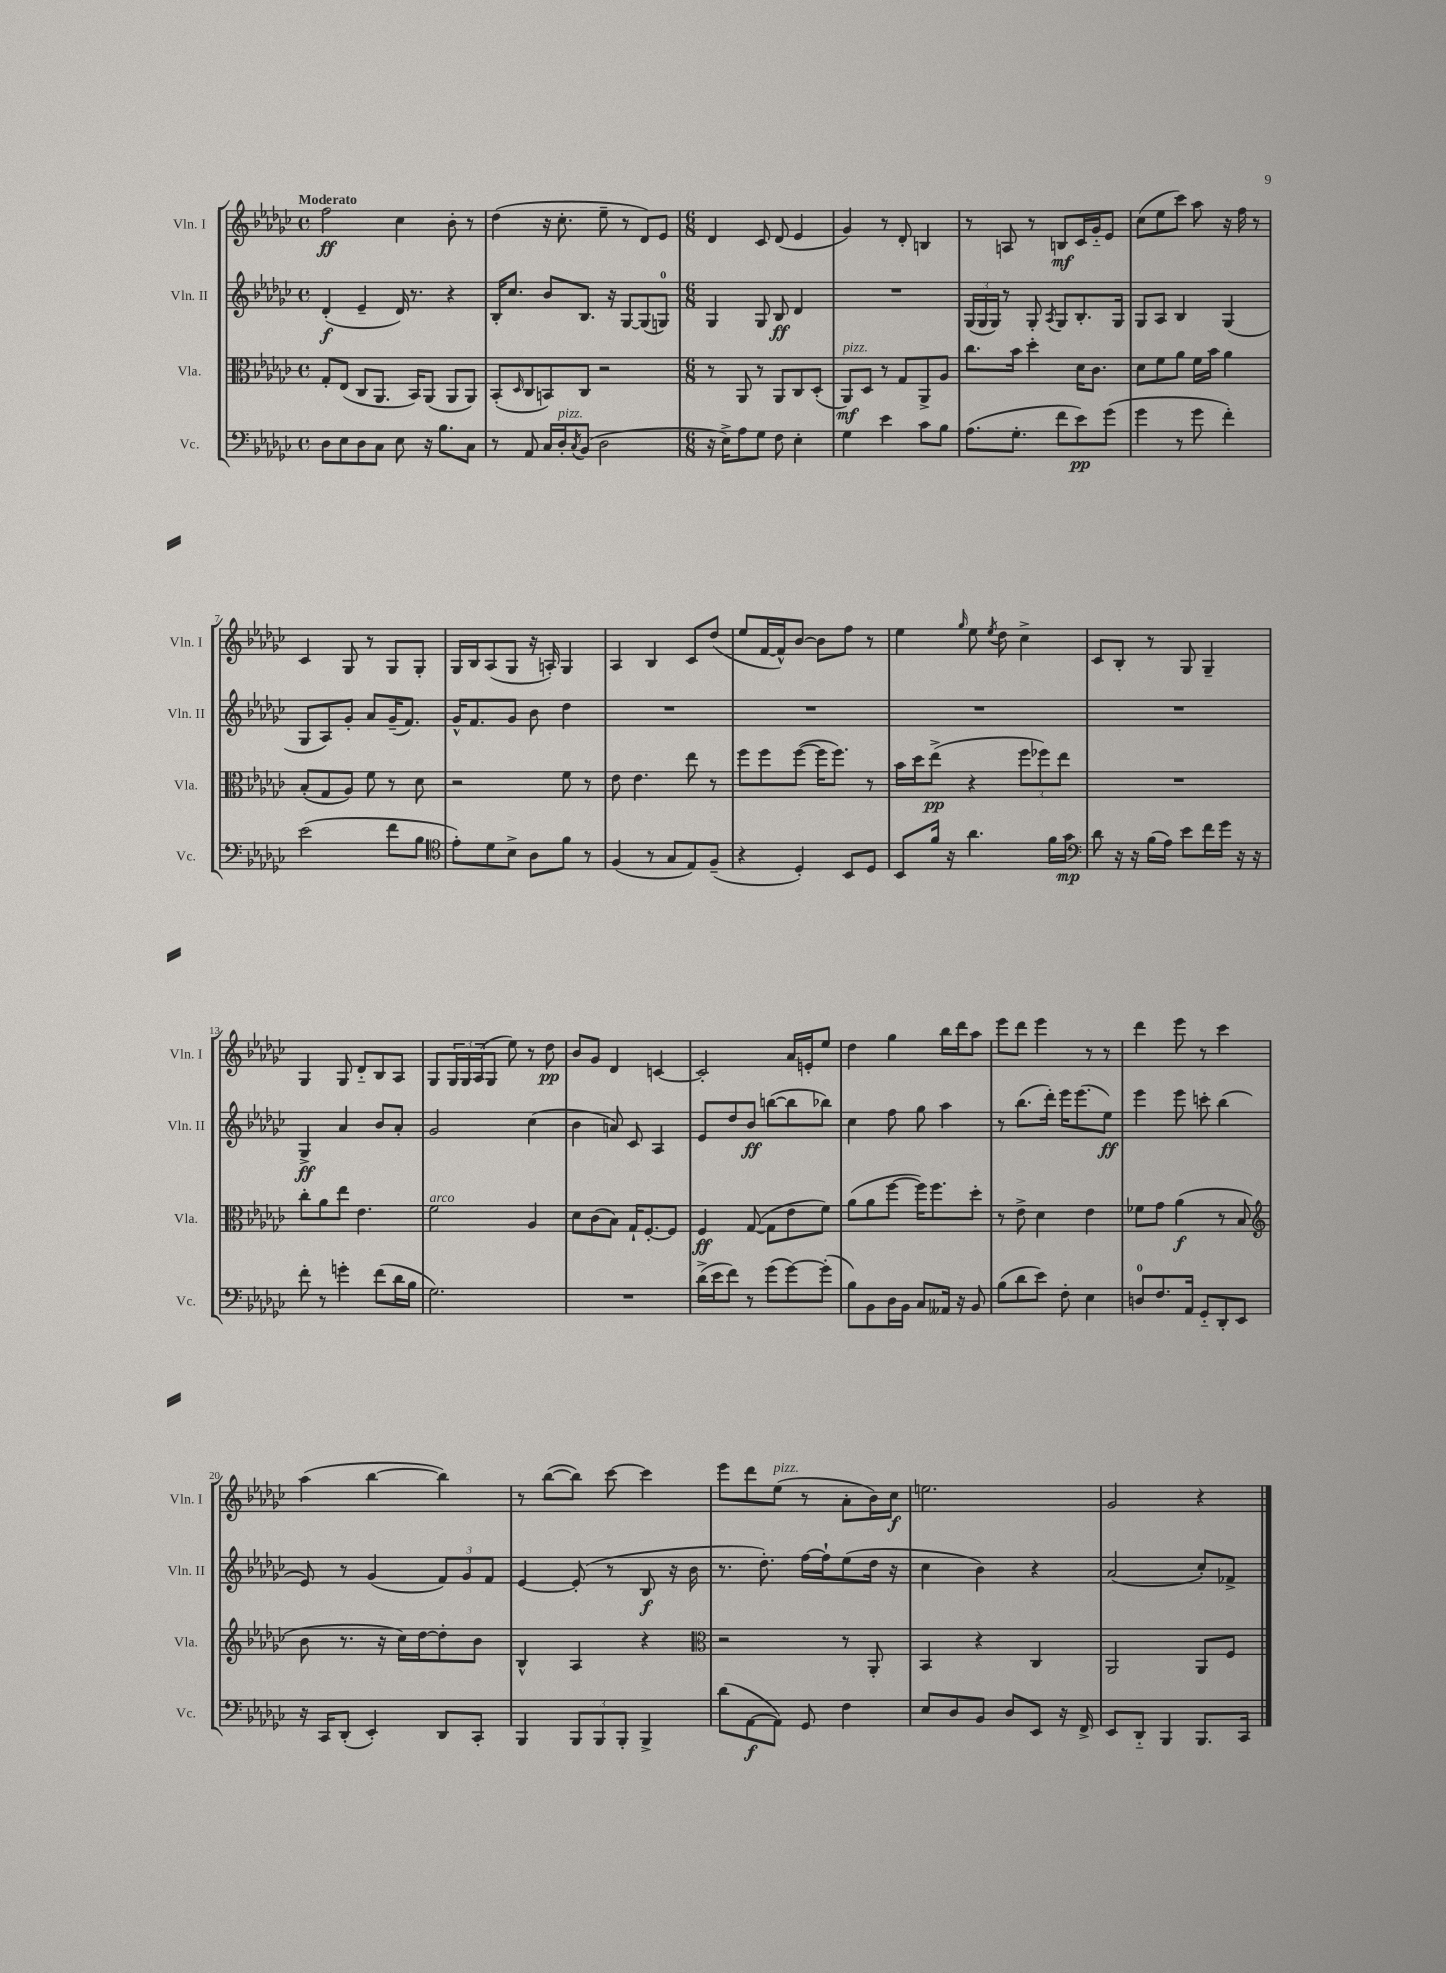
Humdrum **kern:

**kern	**dynam	**kern	**dynam	**kern	**dynam	**kern	**dynam
*part4	*part4	*part3	*part3	*part2	*part2	*part1	*part1
*staff4	*staff4	*staff3	*staff3	*staff2	*staff2	*staff1	*staff1
*I"Vc.	*	*I"Vla.	*	*I"Vln. II	*	*I"Vln. I	*
*I'Vc.	*	*I'Vla.	*	*I'Vln. II	*	*I'Vln. I	*
*clefF4	*	*clefC3	*	*clefG2	*	*clefG2	*
*k[b-e-a-d-g-c-]	*	*k[b-e-a-d-g-c-]	*	*k[b-e-a-d-g-c-]	*	*k[b-e-a-d-g-c-]	*
*M4/4	*	*M4/4	*	*M4/4	*	*M4/4	*
*met(c)	*	*met(c)	*	*met(c)	*	*met(c)	*
=1	=1	=1	=1	=1	=1	=1	=1
!	!	!	!	!	!	!LO:TX:a:B:t=Moderato	!
8D-\L	.	8G-'/L	.	(4d-'/	f	2ff\	ff
8E-\	.	(8E-/J	.	.	.	.	.
8D-\	.	8C-/L	.	4e-~/	.	.	.
8C-\J	.	8.AA-/J	.	.	.	.	.
8E-\	.	.	.	16d-/)	.	4cc-\	.
.	.	16BB-/KL)	.	8.r	.	.	.
16r	.	(8AA-/J	.	.	.	.	.
8.B-\L	.	.	.	.	.	.	.
.	.	8AA-/L	.	4r	.	8b-'\	.
8C-\J	.	8AA-/J)	.	.	.	8r	.
=2	=2	=2	=2	=2	=2	=2	=2
8r	.	(8BB-'/L	.	16B-'/KL	.	(4dd-\	.
.	.	.	.	8.cc-/J	.	.	.
.	.	16qqD-/	.	.	.	.	.
8AA-/	.	8C-/	.	.	.	.	.
16C-/LL	.	8BBn/)	.	8b-/L	.	16r	.
!LO:TX:a:i:t=pizz.	!	!	!	!	!	!	!
16D-'/J	.	.	.	.	.	8.cc-'\	.
8qC-/	.	.	.	.	.	.	.
(8BB-/J	.	8C-/J	.	8.B-/J	.	.	.
2D-\	.	2r	.	.	.	8ee-~\	.
.	.	.	.	16r	.	.	.
.	.	.	.	[8G-/L	.	8r	.
.	.	.	.	(8G-/]	.	8d-/L)	.
.	.	.	.	8Gn/J)	.	8e-/J	.
=3	=3	=3	=3	=3	=3	=3	=3
*M6/8	*	*M6/8	*	*M6/8	*	*M6/8	*
16r	.	8r	.	4G-/	.	4d-/	.
16E-^\KL)	.	.	.	.	.	.	.
8A-\	.	8AA-/	.	.	.	.	.
8G-\J	.	8r	.	8G-/	.	8c-/	.
8F\	.	8AA-/L	.	8B-/	ff	(8d-/	.
4E-'\	.	8C-/	.	4d-/	.	4e-/	.
.	.	(8D-'/J	.	.	.	.	.
=4	=4	=4	=4	=4	=4	=4	=4
!	!	!LO:TX:a:i:t=pizz.	!	!	!	!	!
4G-\	.	8AA-/L)	mf	2.r	.	4g-/)	.
.	.	8D-/J	.	.	.	.	.
4e-\	.	8r	.	.	.	8r	.
.	.	8G-/L	.	.	.	8d-'/	.
8c-\L	.	8AA-^/	.	.	.	4Bn/	.
8B-\J	.	8A-/J	.	.	.	.	.
=5	=5	=5	=5	=5	=5	=5	=5
(8.A-\L	.	8.cc-\L	.	(24G-/LL	.	8r	.
.	.	.	.	24G-/	.	.	.
.	.	.	.	24G-/JJ)	.	.	.
.	.	.	.	8r	.	8An/	.
8.G-'\J	.	16b-\Jk	.	.	.	.	.
.	.	4dd-'\	.	8G-'/	.	8r	.
.	.	.	.	8qA-/	.	.	.
8f\L	.	.	.	8G-/L	.	8Bn/L	mf
8e-\)	pp	16d-\KL	.	8.B-'/	.	16c-/L	.
.	.	8.c-\J	.	.	.	16g-/J	.
(8g-\J	.	.	.	.	.	8e-/J	.
.	.	.	.	16G-/Jk	.	.	.
=6	=6	=6	=6	=6	=6	=6	=6
4g-\	.	8d-\L	.	8G-/L	.	(8cc-\L	.
.	.	8f\	.	8A-/J	.	8ee-\	.
8r	.	8a-\J	.	4B-/	.	8ccc-\J)	.
8g-\	.	16f\LL	.	.	.	8aa-\	.
.	.	16b-\JJ	.	.	.	.	.
4f'\)	.	4a-\	.	(4G-/	.	16r	.
.	.	.	.	.	.	16ff\	.
.	.	.	.	.	.	8r	.
!!LO:LB:g=z
=7	=7	=7	=7	=7	=7	=7	=7
(2e-\	.	(8B-'/L	.	8G-/L	.	4c-/	.
.	.	8G-/	.	8A-/)	.	.	.
.	.	8A-/J)	.	8g-'/J	.	8G-/	.
.	.	8f\	.	8a-/L	.	8r	.
8f\L	.	8r	.	(16g-~/K	.	8G-/L	.
.	.	.	.	8.f/J)	.	.	.
8B-\J	.	8d-\	.	.	.	8G-'/J	.
=8	=8	=8	=8	=8	=8	=8	=8
*clefC4	*	*	*	*	*	*	*
8e-'\L)	.	2r	.	16g-^^/KL	.	16G-/LL	.
.	.	.	.	8.f/	.	16B-/J	.
8d-\	.	.	.	.	.	(8A-/	.
8B-^\J	.	.	.	8g-/J	.	8G-/J	.
8A-\L	.	.	.	8b-\	.	16r	.
.	.	.	.	.	.	16An'/)	.
8f\J	.	8f\	.	4dd-\	.	4G-/	.
8r	.	8r	.	.	.	.	.
=9	=9	=9	=9	=9	=9	=9	=9
(4F/	.	8e-\	.	2.r	.	4A-/	.
.	.	4.e-\	.	.	.	.	.
8r	.	.	.	.	.	4B-/	.
8G-/L	.	.	.	.	.	.	.
8E-/)	.	8ee-\	.	.	.	8c-/L	.
(8F~/J	.	8r	.	.	.	(8dd-/J	.
=10	=10	=10	=10	=10	=10	=10	=10
4r	.	8ff\L	.	2.r	.	8ee-/L	.
.	.	8ff\	.	.	.	[16f/L	.
.	.	.	.	.	.	16f^^/J])	.
4D-'/)	.	([8ff\J	.	.	.	[8b-/J	.
.	.	16ff\KL]	.	.	.	8b-\L]	.
.	.	8.ff\J)	.	.	.	.	.
8BB-/L	.	.	.	.	.	8ff\J	.
8D-/J	.	8r	.	.	.	8r	.
=11	=11	=11	=11	=11	=11	=11	=11
8BB-/L	.	16b-\LL	.	2.r	.	4ee-\	.
.	.	16dd-\J	.	.	.	.	.
16f/Jk	.	(8ee-^\J	pp	.	.	.	.
16r	.	.	.	.	.	.	.
.	.	.	.	.	.	16qqgg-/	.
4.a-\	.	4r	.	.	.	8ee-\	.
.	.	.	.	.	.	8qee-/	.
.	.	.	.	.	.	8dd-\	.
.	.	12ff\L	.	.	.	4cc-^\	.
.	.	12ff-X\)	.	.	.	.	.
16f\LL	.	.	.	.	.	.	.
.	.	12ee-\J	.	.	.	.	.
16g-\JJ	mp	.	.	.	.	.	.
=12	=12	=12	=12	=12	=12	=12	=12
*clefF4	*	*	*	*	*	*	*
8d-\	.	2.r	.	2.r	.	8c-/L	.
16r	.	.	.	.	.	8B-'/J	.
16r	.	.	.	.	.	.	.
(16B-\LL	.	.	.	.	.	8r	.
16A-\JJ)	.	.	.	.	.	.	.
8e-\L	.	.	.	.	.	8G-/	.
16f\L	.	.	.	.	.	4G-~/	.
16g-\JJ	.	.	.	.	.	.	.
16r	.	.	.	.	.	.	.
16r	.	.	.	.	.	.	.
!!LO:LB:g=z
=13	=13	=13	=13	=13	=13	=13	=13
8f'\	.	8cc-'\L	.	4G-^/	ff	4G-/	.
8r	.	8a-\	.	.	.	.	.
4gn'\	.	8ee-\J	.	4a-/	.	8G-/	.
.	.	4.e-\	.	.	.	8d-/L	.
(8f\L	.	.	.	8b-/L	.	8B-/	.
16d-\L	.	.	.	8a-'/J	.	8A-/J	.
16B-\JJ	.	.	.	.	.	.	.
=14	=14	=14	=14	=14	=14	=14	=14
!	!	!LO:TX:a:i:t=arco	!	!	!	!	!
2.G-\)	.	2f\	.	2g-/	.	8G-/L	.
.	.	.	.	.	.	24G-/L	.
.	.	.	.	.	.	24G-/	.
.	.	.	.	.	.	(24A-/J	.
.	.	.	.	.	.	8G-/J	.
.	.	.	.	.	.	8ee-\)	.
.	.	4A-/	.	(4cc-\	.	8r	.
.	.	.	.	.	.	8dd-\	pp
=15	=15	=15	=15	=15	=15	=15	=15
2.r	.	8d-\L	.	4b-\	.	8b-/L	.
.	.	(8c-\	.	.	.	8g-/J	.
.	.	8B-\J)	.	8an/)	.	4d-/	.
.	.	16G-`/KL	.	8c-/	.	.	.
.	.	[8.F'/	.	.	.	.	.
.	.	.	.	4A-/	.	[4cn/	.
.	.	8F/J]	.	.	.	.	.
=16	=16	=16	=16	=16	=16	=16	=16
(16d-^\LL	.	4F/	ff	8e-/L	.	2c'/]	.
16e-\J	.	.	.	.	.	.	.
8f\J)	.	.	.	8dd-/	.	.	.
8r	.	([8G-/	.	8b-/J	ff	.	.
(8g-\L	.	8G-\L]	.	([8bbn\L	.	.	.
[8g-\)	.	8e-\	.	8bb\]	.	16a-/LL	.
.	.	.	.	.	.	16en'/J	.
(8g-'\J]	.	8f\J)	.	8bb-X\J)	.	8ee-/J	.
=17	=17	=17	=17	=17	=17	=17	=17
8B-\L)	.	(8a-\L	.	4cc-\	.	4dd-\	.
8BB-\	.	8a-\	.	.	.	.	.
16D-\L	.	[8ff\J	.	8ff\	.	4gg-\	.
16BB-\JJ	.	.	.	.	.	.	.
8C-/L	.	16ff\KL])	.	8gg-\	.	.	.
.	.	8.ff\	.	.	.	.	.
16AA--X/Jk	.	.	.	4aa-\	.	16bb-\LL	.
16r	.	.	.	.	.	16ddd-\J	.
8BB-/	.	8dd-'\J	.	.	.	8aa-\J	.
=18	=18	=18	=18	=18	=18	=18	=18
(8B-\L	.	8r	.	8r	.	8eee-\L	.
8d-\	.	8e-^\	.	(8.bb-\L	.	8ddd-\J	.
8e-\J)	.	4d-\	.	.	.	4eee-\	.
.	.	.	.	16ddd-'\Jk)	.	.	.
8F'\	.	.	.	16eee-\KL	.	.	.
.	.	.	.	(8.eee-\	.	.	.
4E-\	.	4e-\	.	.	.	8r	.
.	.	.	.	8ee-\J)	ff	8r	.
=19	=19	=19	=19	=19	=19	=19	=19
8Dn/L	.	8f-X\L	.	4eee-\	.	4ddd-\	.
8.F/	.	8g-\J	.	.	.	.	.
.	.	(4a-\	f	8eee-\	.	8eee-\	.
16AA-/Jk	.	.	.	.	.	.	.
8GG-/L	.	.	.	8cccn'\	.	8r	.
8DD-'/	.	8r	.	(4bb-\	.	4ccc-\	.
8EE-/J	.	8B-/	.	.	.	.	.
!!LO:LB:g=z
=20	=20	=20	=20	=20	=20	=20	=20
*	*	*clefG2	*	*	*	*	*
16r	.	8b-\	.	8e-/)	.	(4aa-\	.
16CC-/KL	.	.	.	.	.	.	.
(8DD-'/J	.	8.r	.	8r	.	.	.
4EE-'/)	.	.	.	(4g-/	.	[4bb-\	.
.	.	16r	.	.	.	.	.
.	.	16cc-\LL)	.	.	.	.	.
.	.	[16dd-\J	.	.	.	.	.
8DD-/L	.	8dd-'\]	.	12f/L)	.	4bb-\])	.
.	.	.	.	12g-/	.	.	.
8CC-'/J	.	8b-\J	.	.	.	.	.
.	.	.	.	12f/J	.	.	.
=21	=21	=21	=21	=21	=21	=21	=21
4BBB-/	.	4B-^^/	.	[4e-/	.	8r	.
.	.	.	.	.	.	([8bb-\L	.
12BBB-/L	.	4A-/	.	(8e-'/]	.	8bb-\J])	.
12BBB-/	.	.	.	.	.	.	.
.	.	.	.	8r	.	[8ccc-\	.
12BBB-'/J	.	.	.	.	.	.	.
4BBB-^/	.	4r	.	8B-/	f	4ccc-\]	.
.	.	.	.	16r	.	.	.
.	.	.	.	16b-\	.	.	.
=22	=22	=22	=22	=22	=22	=22	=22
*	*	*clefC3	*	*	*	*	*
(8d-\L	.	2r	.	8.r	.	8eee-\L	.
[8AA-\	f	.	.	.	.	8ddd-\	.
.	.	.	.	8.dd-'\)	.	.	.
!	!	!	!	!	!	!LO:TX:a:i:t=pizz.	!
8AA-\J])	.	.	.	.	.	(8ee-\J	.
8GG-/	.	.	.	[16ff\LL	.	8r	.
.	.	.	.	16ff`\J]	.	.	.
4F\	.	8r	.	(8ee-\	.	8a-'\L	.
.	.	8AA-'/	.	16dd-\Jk	.	16b-\L)	.
.	.	.	.	16r	.	16cc-\JJ	f
=23	=23	=23	=23	=23	=23	=23	=23
8E-/L	.	4BB-/	.	4cc-\	.	2.een\	.
8D-/	.	.	.	.	.	.	.
8BB-/J	.	4r	.	4b-\)	.	.	.
8D-/L	.	.	.	.	.	.	.
8EE-/J	.	4C-/	.	4r	.	.	.
16r	.	.	.	.	.	.	.
16FF^/	.	.	.	.	.	.	.
=24	=24	=24	=24	=24	=24	=24	=24
8EE-/L	.	2AA-/	.	(2a-/	.	2g-/	.
8DD-/J	.	.	.	.	.	.	.
4BBB-/	.	.	.	.	.	.	.
8.BBB-/L	.	8AA-/L	.	8cc-'/L)	.	4r	.
.	.	8F/J	.	8f-X^/J	.	.	.
16CC-/Jk	.	.	.	.	.	.	.
==	==	==	==	==	==	==	==
*-	*-	*-	*-	*-	*-	*-	*-
